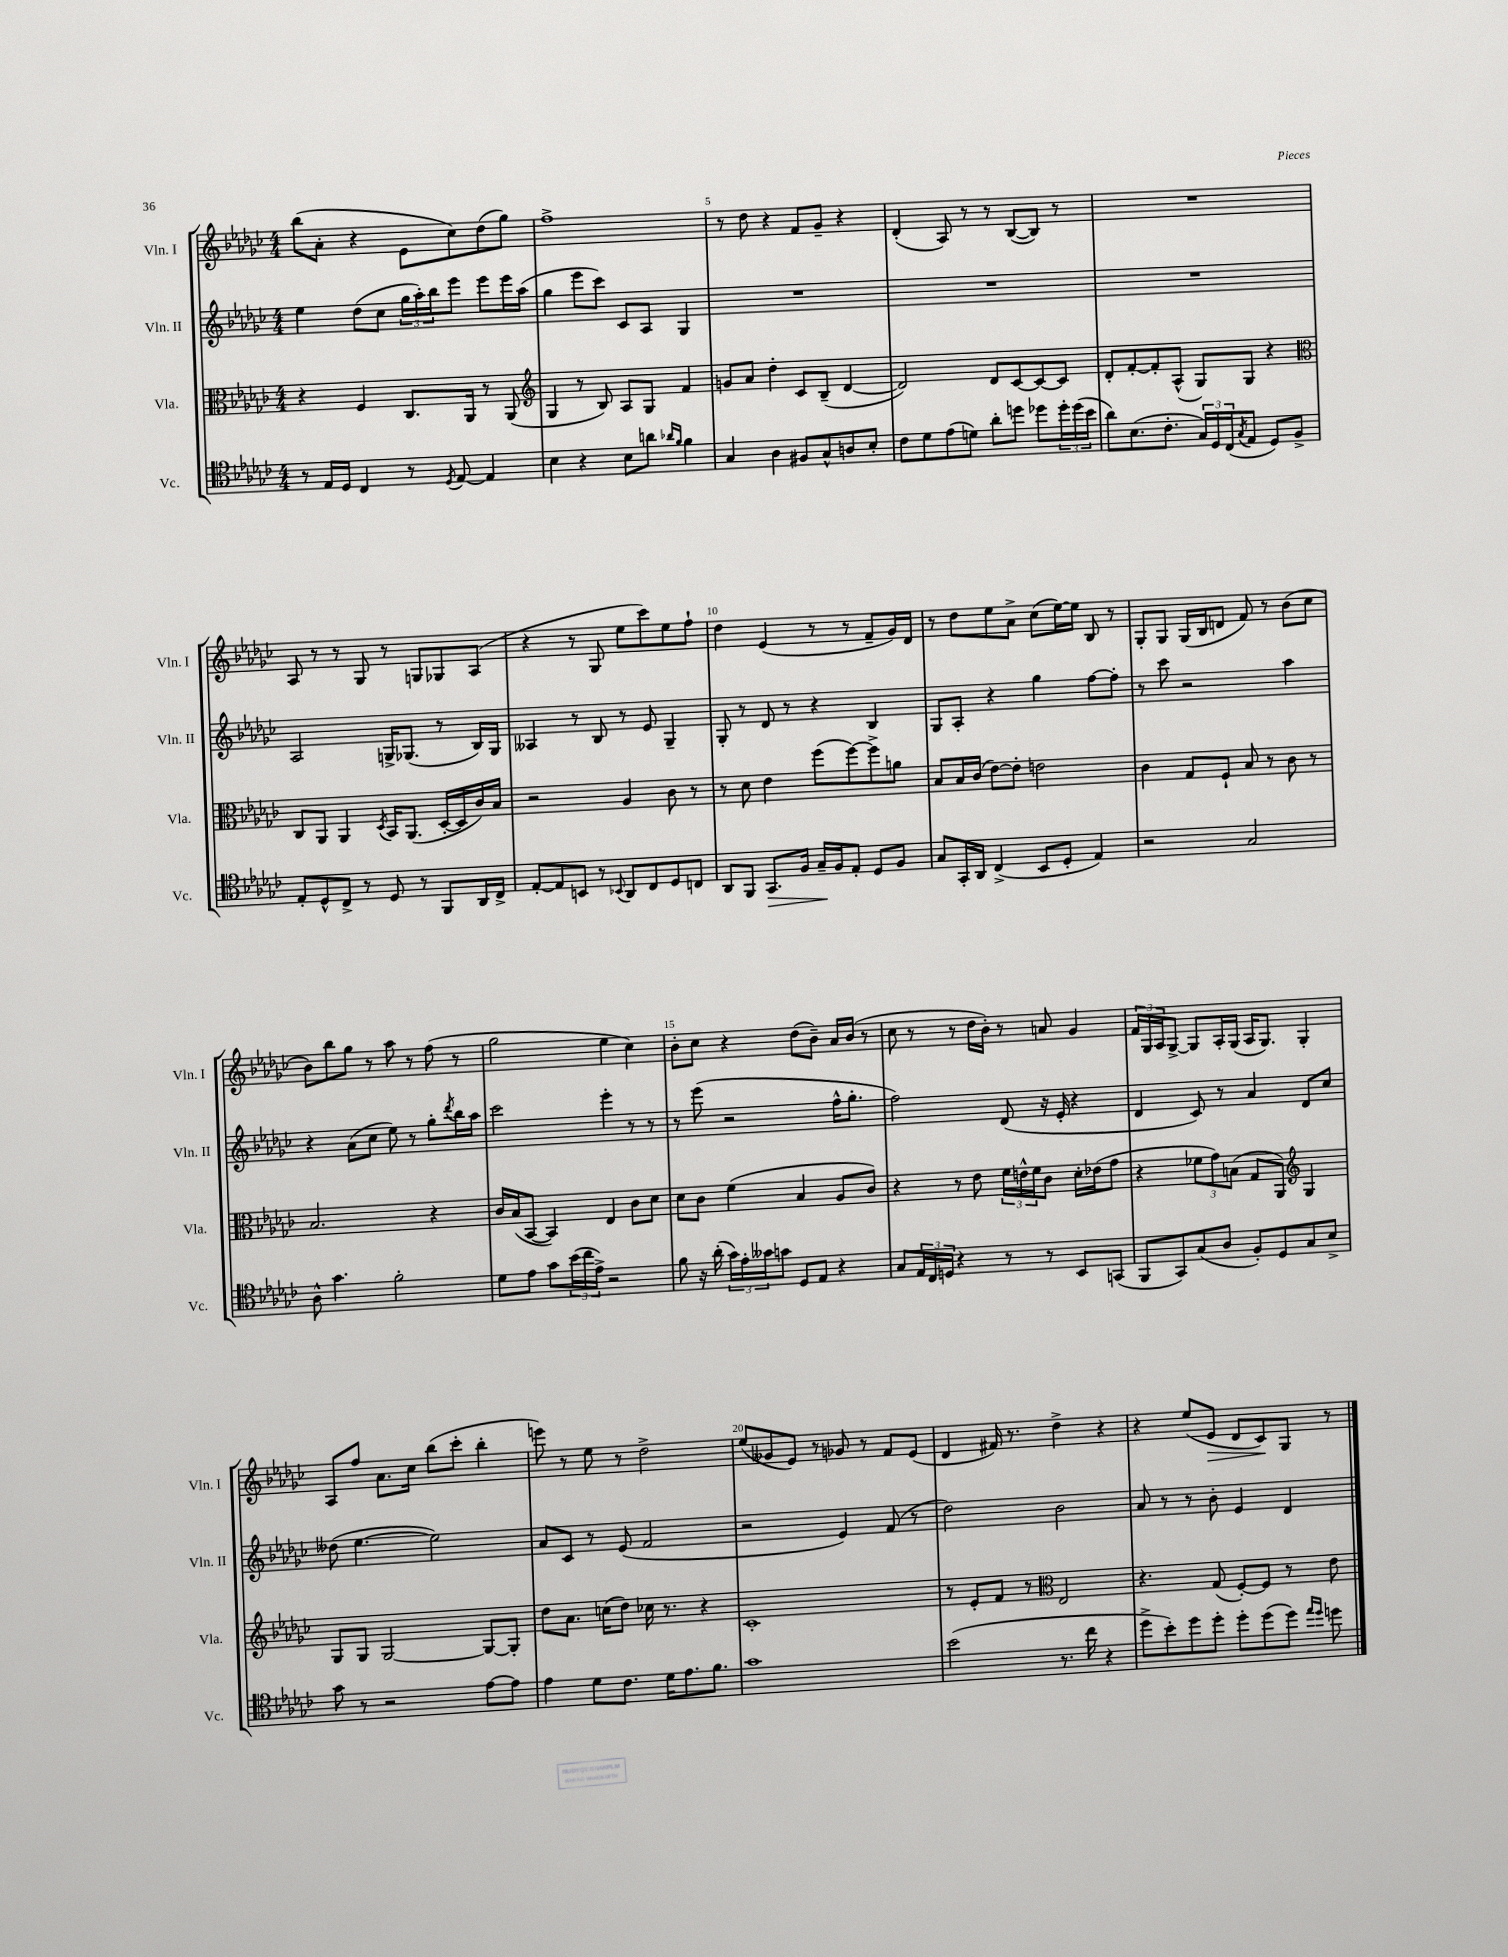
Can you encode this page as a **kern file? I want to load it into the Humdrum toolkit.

**kern	**dynam	**kern	**kern	**kern	**dynam
*part4	*part4	*part3	*part2	*part1	*part1
*staff4	*staff4	*staff3	*staff2	*staff1	*staff1
*I"Vc.	*	*I"Vla.	*I"Vln. II	*I"Vln. I	*
*I'Vc.	*	*I'Vla.	*I'Vln. II	*I'Vln. I	*
*clefC4	*	*clefC3	*clefG2	*clefG2	*
*k[b-e-a-d-g-c-]	*	*k[b-e-a-d-g-c-]	*k[b-e-a-d-g-c-]	*k[b-e-a-d-g-c-]	*
*M4/4	*	*M4/4	*M4/4	*M4/4	*
=3	=3	=3	=3	=3	=3
8r	.	4r	4ee-\	(8bb-\L	.
16E-/LL	.	.	.	8a-'\J	.
16D-/JJ	.	.	.	.	.
4C-/	.	4F/	(8dd-\L	4r	.
.	.	.	8cc-\J	.	.
8r	.	8.C-/L	24gg-\LL	8e-\L	.
.	.	.	24aa-'\)	.	.
.	.	.	24bb-\J	.	.
8qD-/	.	.	.	.	.
[8E-/	.	.	8eee-\J	8cc-\)	.
.	.	16AA-/Jk	.	.	.
4E-/]	.	8r	8eee-\L	(8dd-\	.
.	.	(8AA-/	16eee-\L	8gg-\J)	.
.	.	.	(16aa-\JJ	.	.
=4	=4	=4	=4	=4	=4
*	*	*clefG2	*	*	*
4B-\	.	4G-/	4gg-\	1ff^	.
4r	.	8r	8eee-\L	.	.
.	.	8B-/)	8ccc-\J)	.	.
8B-\L	.	8A-/L	8c-/L	.	.
8an\J	.	8G-/J	8A-/J	.	.
16qqa-X/LL	.	.	.	.	.
16qqf/JJ	.	.	.	.	.
4f\	.	4f/	4G-/	.	.
=5	=5	=5	=5	=5	=5
4G-/	.	8gn/L	1r	8r	.
.	.	8a-/J	.	8dd-\	.
4A-\	.	4dd-'\	.	4r	.
8F#X/L	.	8c-/L	.	8f/L	.
8G-^^/	.	(8B-~/J	.	8g-~/J	.
8An/	.	[4d-/	.	4r	.
8B-'/J	.	.	.	.	.
=6	=6	=6	=6	=6	=6
8c-\L	.	2d-/])	1r	(4d-'/	.
8d-\	.	.	.	.	.
(8e-\	.	.	.	8A-/)	.
8dn\J)	.	.	.	8r	.
8a-'\L	.	8d-/L	.	8r	.
8ddn\J	.	[8c-/	.	([8B-/L	.
8dd-X\L	.	8c-/_	.	8B-/J])	.
24dd-'\L	.	8c-/J]	.	8r	.
(24dd-\	.	.	.	.	.
24b-\JJ	.	.	.	.	.
=7	=7	=7	=7	=7	=7
8a-\L)	.	8d-'/L	1r	1r	.
(8.B-\	.	[8f'/	.	.	.
.	.	8f'/]	.	.	.
8.c-'\J	.	.	.	.	.
.	.	(8A-^^/J	.	.	.
24G-/LL)	.	8G-/L)	.	.	.
24D-/	.	.	.	.	.
(24C-/J	.	.	.	.	.
8qG-/	.	.	.	.	.
8E-/J	.	8G-/J	.	.	.
8D-/L)	.	4r	.	.	.
8F^/J	.	.	.	.	.
!!LO:LB:g=z
=8	=8	=8	=8	=8	=8
*	*	*clefC3	*	*	*
8E-'/L	.	8C-/L	2A-/	8A-/	.
8D-^^/	.	8AA-/J	.	8r	.
8C-^/J	.	4AA-/	.	8r	.
8r	.	.	.	8G-/	.
.	.	8qD-/	.	.	.
8D-/	.	16BB-/KL	16Gn^/KL	8r	.
.	.	(8.AA-/J	(8.G-X/J	.	.
8r	.	.	.	8Gn/L	.
8FF/L	.	[16D-'/LL	8r	8G-X/	.
.	.	16D-/]	.	.	.
16AA-/L	.	16c-/)	16B-/LL)	(8A-/J	.
16C-^/JJ	.	16B-/JJ	16G-/JJ	.	.
=9	=9	=9	=9	=9	=9
[8E-'/L	.	2r	4A--X/	4r	.
8E-/]	.	.	.	.	.
8BBn/J	.	.	8r	8r	.
8r	.	.	8B-/	8G-/	.
8qqBB-X/	.	.	.	.	.
8AA-/L	.	4A-/	8r	8ee-\L	.
8C-/	.	.	8e-/	8ccc-\)	.
8D-/	.	8c-\	4G-~/	8ee-\	.
8Cn/J	.	8r	.	8ff`\J	.
=10	=10	=10	=10	=10	=10
8AA-/L	.	8r	8G-'/	4dd-\	.
8FF/J	.	8d-\	8r	.	.
!	!LO:HP:b	!	!	!	!
8.GG-/L	>	4e-\	8d-/	(4e-/	.
.	.	.	8r	.	.
16F/Jk	.	.	.	.	.
16G-~/LL	.	(8ff\L	4r	8r	.
16F/J	]	.	.	.	.
8E-'/J	.	[8ff\)	.	8r	.
8D-/L	.	8ff^\]	4B-/	8f~/L	.
8F/J	.	8an\J	.	16g-/L)	.
.	.	.	.	16d-/JJ	.
=11	=11	=11	=11	=11	=11
8G-/L	.	8B-/L	8G-/L	8r	.
16GG-'/L	.	16B-/L	8A-'/J	8dd-\L	.
16AA-/JJ	.	(16c-/JJ	.	.	.
(4C-^/	.	[8e-\L)	4r	8ee-\	.
.	.	8e-'\J]	.	8a-^\J	.
8BB-/L	.	2en\	4gg-\	(8cc-\L	.
8D-'/J	.	.	.	[16ee-\L)	.
.	.	.	.	16ee-\JJ]	.
4E-/)	.	.	[8ff\L	8B-/	.
.	.	.	8ff'\J]	8r	.
=12	=12	=12	=12	=12	=12
2r	.	4c-\	8r	8G-'/L	.
.	.	.	8ccc-\	8G-/J	.
.	.	8G-/L	2r	(16G-/LL	.
.	.	.	.	16B-/J	.
.	.	8F`/J	.	8dn/J	.
2G-/	.	8B-/	.	8f/)	.
.	.	8r	.	8r	.
.	.	8c-\	4aa-\	(8b-\L	.
.	.	8r	.	8cc-\J	.
!!LO:LB:g=z
=13	=13	=13	=13	=13	=13
8A-^^\	.	2.B-/	4r	8b-\L)	.
4.g-\	.	.	.	8bb-\	.
.	.	.	(8a-\L	8gg-\J	.
.	.	.	8cc-\J	8r	.
2f'\	.	.	8ee-\)	8aa-\	.
.	.	.	8r	8r	.
.	.	4r	8gg-'\L	(8ff\	.
.	.	.	8qddd-/	.	.
.	.	.	16bb-\L	8r	.
.	.	.	16aa-\JJ	.	.
=14	=14	=14	=14	=14	=14
8d-\L	.	16c-/LL	2ccc-\	2gg-\	.
.	.	(16B-/J	.	.	.
8e-\J	.	[8BB-/J	.	.	.
8g-\L	.	4BB-/])	.	.	.
(24b-\L	.	.	.	.	.
24cc-\	.	.	.	.	.
24e-^\JJ)	.	.	.	.	.
2r	.	4E-/	4eee-'\	4ee-\	.
.	.	8c-\L	8r	4cc-\)	.
.	.	8d-\J	8r	.	.
=15	=15	=15	=15	=15	=15
8f\	.	8d-\L	8r	8b-'\L	.
16r	.	8c-\J	(8eee-\	8cc-\J	.
(16a-'\	.	.	.	.	.
24g-\LL)	.	(4f\	2r	4r	.
24e-'\	.	.	.	.	.
24g--X\J	.	.	.	.	.
8gn\J	.	.	.	.	.
8D-/L	.	4B-/	.	(8dd-\L	.
8E-/J	.	.	.	8b-~\J)	.
4r	.	8A-/L	16ff^^\KL	16a-/LL	.
.	.	.	8.gg-'\J	(16b-/JJ	.
.	.	8c-/J)	.	8r	.
=16	=16	=16	=16	=16	=16
8G-/L	.	4r	2ff\)	8cc-\	.
24E-/L	.	.	.	8r	.
24C-/	.	.	.	.	.
24Dn/JJ	.	.	.	.	.
4r	.	8r	.	8r	.
.	.	8e-\	.	16dd-\LL	.
.	.	.	.	16b-'\JJ)	.
8r	.	24f\LL	(8d-/	8r	.
.	.	24en^^\	.	.	.
.	.	24f\J	.	.	.
8r	.	8c-\J	16r	8an/	.
.	.	.	16e-'/	.	.
8BB-/L	.	16d-'\LL	4r	4g-/	.
.	.	(16e-X\J	.	.	.
(8GGn/J	.	8g-\J	.	.	.
=17	=17	=17	=17	=17	=17
8FF/L	.	4r	4d-/	24f/LL	.
.	.	.	.	24G-/	.
.	.	.	.	24A-/J	.
8GG-/)	.	.	.	[8G-^/J	.
(8G-/	.	12f-X\L	8c-/)	8G-/L]	.
.	.	12g-\)	.	.	.
8A-/J	.	.	8r	16A-'/L	.
.	.	(12Bn\J	.	.	.
.	.	.	.	(16G-/JJ	.
8F'/L)	.	8G-/L	4a-/	16A-/KL	.
.	.	.	.	8.G-/J)	.
8D-/	.	8AA-/J)	.	.	.
*	*	*clefG2	*	*	*
8G-/	.	4G-/	8d-/L	4G-'/	.
8B-^/J	.	.	8cc-/J	.	.
!!LO:LB:g=z
=18	=18	=18	=18	=18	=18
8g-\	.	8G-/L	(8dd--X\	8A-/L	.
8r	.	8G-/J	[4.ee-\	8ff/J	.
2r	.	[2G-/	.	8.a-\L	.
.	.	.	.	16cc-\Jk	.
.	.	.	2ee-\])	(8bb-\L	.
.	.	.	.	8ccc-'\J	.
[8e-\L	.	8G-/L_	.	4bb-'\	.
8e-\J]	.	8G-'/J]	.	.	.
=19	=19	=19	=19	=19	=19
4e-\	.	8dd-\L	8a-/L	8eeen\)	.
.	.	8.a-\J	8c-/J	8r	.
8d-\L	.	.	8r	8ee-\	.
.	.	(16ccn\KL	.	.	.
8.c-\J	.	8dd-\J)	(8e-/	8r	.
.	.	16cc-X\	2f/	2dd-^\	.
16d-\KL	.	8.r	.	.	.
8.e-\	.	.	.	.	.
.	.	4r	.	.	.
8.f\J	.	.	.	.	.
=20	=20	=20	=20	=20	=20
1g-	.	1c-'	2r	(8ee-/L	.
.	.	.	.	8g--X/	.
.	.	.	.	8e-/J)	.
.	.	.	.	8r	.
.	.	.	4e-/)	8g-X/	.
.	.	.	.	8r	.
.	.	.	(8f/	8f/L	.
.	.	.	8r	(8e-/J	.
=21	=21	=21	=21	=21	=21
(2b-\	.	8r	2dd-\)	4d-/	.
.	.	8e-'/L	.	.	.
.	.	8f/J	.	16f#X/)	.
.	.	.	.	8.r	.
.	.	8r	.	.	.
*	*	*clefC3	*	*	*
8.r	.	2E-/	2b-\	4dd-^\	.
16cc-\	.	.	.	.	.
4r	.	.	.	4r	.
=22	=22	=22	=22	=22	=22
8dd-^\L	.	4.r	8a-/	4r	.
8b-'\)	.	.	8r	.	.
8dd-\	.	.	8r	(8ee-/L	.
!	!	!	!	!	!LO:HP:b
8dd-'\J	.	(8G-/	8b-'\	8e-/J	>
8dd-'\L	.	[8F'/L)	4e-/	8d-/L	.
(8dd-\	.	8F/J]	.	8c-/)	.
8dd-\J)	.	8r	4d-/	8G-/J	]
16qqee-/LL	.	.	.	.	.
16qqdd-/JJ	.	.	.	.	.
8ddn\	.	8e-\	.	8r	.
==	==	==	==	==	==
*-	*-	*-	*-	*-	*-
